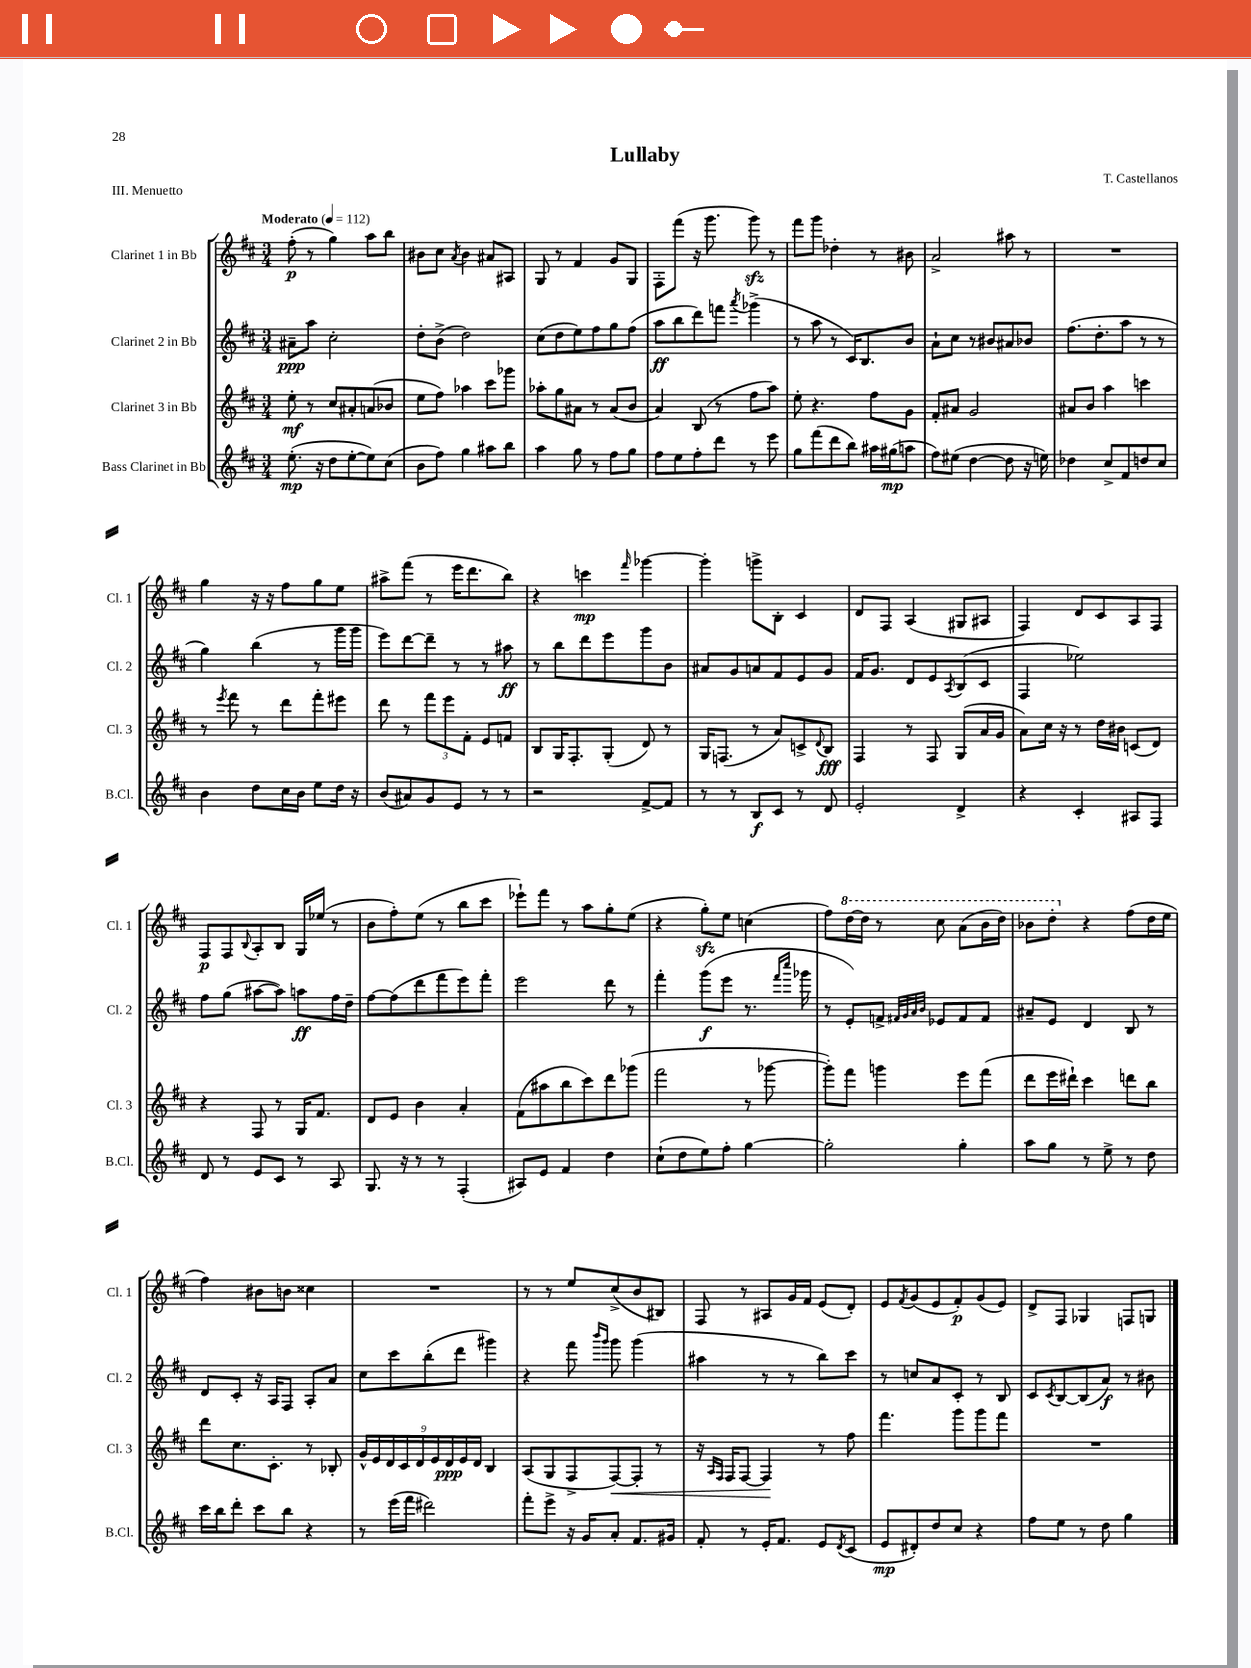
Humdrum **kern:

**kern	**kern	**kern	**kern
*staff4	*staff3	*staff2	*staff1
*clefG2	*clefG2	*clefG2	*clefG2
*k[f#c#]	*k[f#c#]	*k[f#c#]	*k[f#c#]
*M3/4	*M3/4	*M3/4	*M3/4
*MM112	*MM112	*MM112	*MM112
(8.ee'	8ee'	8a#~	(8ff#'
.	8r	8aa	8r
16r	.	.	.
8dd	8cc#	2cc#'	4gg)
[8ee'	8a#'	.	.
8ee])	(8a	.	8aa
(8cc#	8b-	.	8bb
=	=	=	=
8b	8ee	8dd'	8b#
8ff#)	8ff#)	(8b^	8cc#
.	.	.	8qa
4gg	4aa-	2dd)	4b#
8aa#	8ccc#	.	8a#
8bb	8ggg-	.	8A#
=	=	=	=
4aa	8aa-'	(8cc#	8G
.	8gg	8dd	8r
8gg	8a#	8ee)	4f#
8r	8r	8ff#	.
8ff#	(8a#	8gg	8g
8gg	8b	(8ff#	8G
=	=	=	=
8ff#	4a)	8aa	8F#'
8ee	.	8bb	(8fff#
8ff#'	(8B	8ddd)	16r
.	.	.	8.ggg
8ddd	8r	8fff	.
.	.	8qaaa	.
8r	8ff#	(4ggg-^	8ggg)
8eee	8aa)	.	8r
=	=	=	=
8gg	8ee'	8r	8fff#
(8fff#	4.r	8aa	8ggg
8ddd	.	8r	4dd-'
8bb)	.	16c#)	.
.	.	8.B	.
16aa#	8ff#	.	8r
(16gg#	.	.	.
8aa	8g	8b	8b#
=	=	=	=
8ff#)	8f#'	8a`	2a^
(8ee#	8a#	8cc#	.
[4dd	2g	8r	.
.	.	8b#	.
8dd]	.	8a#	8aa#
16r	.	8b-	8r
16ee)	.	.	.
=	=	=	=
4dd-	8a#	(8.ff#	2.r
.	8b	.	.
.	.	8.dd'	.
8cc#^	4aa	.	.
8f#	.	8aa	.
8dd	4ccc	8r	.
8cc#	.	8r	.
=	=	=	=
4b	8r	4gg)	4gg
.	8qeee	.	.
.	8fff#	.	.
8dd	8r	(4bb	16r
.	.	.	16r
16cc#	8ddd	.	8ff#
16b	.	.	.
8ee	8fff#'	8r	8gg
16dd	8eee#	16ggg	8ee
16r	.	16ggg	.
=	=	=	=
(8b	8ddd	8eee)	8aa#^
8a#)	8r	[8ddd	(8fff#
8g	12fff#	8ddd~]	8r
.	12eee	.	.
8e	.	8r	16eee
.	12f#'	.	.
.	.	.	8.ddd
8r	8e	8r	.
8r	8f	8aa#	8bb)
=	=	=	=
2r	8B	8r	4r
.	16G	8bb	.
.	8.F#'	.	.
.	.	8ddd	4ccc
.	(8G'	8eee	.
.	.	.	16qqfff#
[8f#^	8d)	8ggg	[4ggg-
8f#]	8r	8b	.
=	=	=	=
8r	16G	8a#	4ggg-']
.	(8.F	.	.
8r	.	8g	.
8B	8r	8a	8ggg^
8c#	8a)	8f#	8B'
8r	8c^	8e	4c#
.	8qqd	.	.
8d	8B	8g	.
=	=	=	=
2e'	4F#	16f#	8d
.	.	8.g	.
.	.	.	8F#
.	8r	8d	(4A
.	8F#	8e	.
.	.	8qA	.
4d^	(8G	(8B	8G#
.	16a	8c#	8A#
.	16g	.	.
=	=	=	=
4r	8a)	4F#	4F#)
.	16cc#	.	.
.	16r	.	.
4c#'	8r	2ee-)	8d
.	16dd	.	8c#
.	16b#	.	.
8A#	(8c	.	8A
8F#	8d)	.	8F#
=	=	=	=
8d	4r	8ff#	8F#
8r	.	(8gg	8F#
.	.	.	8qqB
8e	8F#	[8aa#	8A'
8c#	8r	8aa#])	8B
8r	16G	8aa	16G
.	8.f#	.	(16ee-
8A	.	16ff#	8r
.	.	16dd~	.
=	=	=	=
8.G	8d	[8ff#	8b
.	8e	(8ff#]	8ff#')
16r	.	.	.
8r	4b	8ddd	(8ee
8r	.	8fff#	8r
(4F#'	4a'	8eee)	8bb
.	.	8fff#'	8ccc#
=	=	=	=
8A#)	(8f#	2eee	8eee-`)
8e	8aa#	.	8fff#
4f#	8bb	.	8r
.	8ccc#)	.	8aa
4dd	8ddd	8ddd	8gg'
.	(8ggg-	8r	(8ee
=	=	=	=
(8cc#`	2fff#	4fff#'	4r
8dd	.	.	.
8ee)	.	(8ggg	8gg')
8ff#'	.	8eee	8ee
[4gg	8r	8.r	(4cc
.	[8ggg-	.	.
.	.	16qqfff#	.
.	.	16qqcccc#	.
.	.	16ggg-	.
=	=	=	=
2gg']	8ggg-'])	8r	8ff#)
.	8fff#	8e')	[16ddd
.	.	.	16ddd]
.	4ggg	8f^	8r
.	.	32qqf#	.
.	.	32qqg	.
.	.	32qqa	.
.	.	32qqb	.
.	.	8e-	8ccc#
4gg'	8eee	8f#	(8aa
.	(8fff#	8f#	16bb
.	.	.	16ddd)
=	=	=	=
8aa	8ddd	8a#~	8bb-
8gg	16eee	8e	8ddd'
.	16ddd#`)	.	.
8r	4ccc#	4d	4r
8ee^	.	.	.
8r	8ddd	8B	(8ff#
8dd	8bb	8r	16dd
.	.	.	16ee
=	=	=	=
16ccc#	8ddd	8d	4ff#)
16bb	.	.	.
8ddd'	8.cc#	8c#'	.
8ccc#	.	16r	8b#
.	8.c#'	16A	.
8bb	.	8F#	8b
4r	8r	8A'	4cc##
.	8B-'	8a	.
=	=	=	=
8r	18g^^	8cc#	2.r
.	18e	.	.
.	18d	.	.
(16eee	.	8ccc#	.
.	18c#	.	.
16fff#	.	.	.
.	18d	.	.
2ddd#)	.	(8bb'	.
.	18e	.	.
.	18d	.	.
.	.	8ddd	.
.	18e	.	.
.	18d	.	.
.	4B	4ggg#)	.
=	=	=	=
8fff#'	(8A	4r	8r
8eee^	8G	.	8r
16r	8F#^	8fff#	8ee
16g	.	.	.
.	.	16qqbbb	.
.	.	16qqggg	.
8a'	[8F#)	8ggg	(8cc#^
8.f#	8F#']	(4ggg	8b
.	8r	.	8B#)
16g#	.	.	.
=	=	=	=
8f#'	16r	4aa#	8F#
.	16qqA	.	.
.	16qqF#	.	.
.	16F#	.	.
8r	[8F#	.	8r
16e'	4F#]	8r	8A#
8.f#	.	.	.
.	.	8r	16g
.	.	.	16f#
8e	8r	8bb)	(8e
8qd	.	.	.
(8c#	8ff#	8ccc#	8d')
=	=	=	=
8e	4.fff#	8r	8e
.	.	.	8qf#
8d#')	.	8cc	(8g
8dd	.	8a	8e
8cc#	8ggg	8c#'	8f#')
4r	8ggg	8r	(8g
.	8fff#	8B	8e)
=	=	=	=
8ff#	2.r	8c#	8d^
.	.	8qc#	.
8ee	.	[8B	8F#
8r	.	(8B]	4G-
8dd	.	8a)	.
4gg	.	8r	8F
.	.	8b#	8G
==	==	==	==
*-	*-	*-	*-
